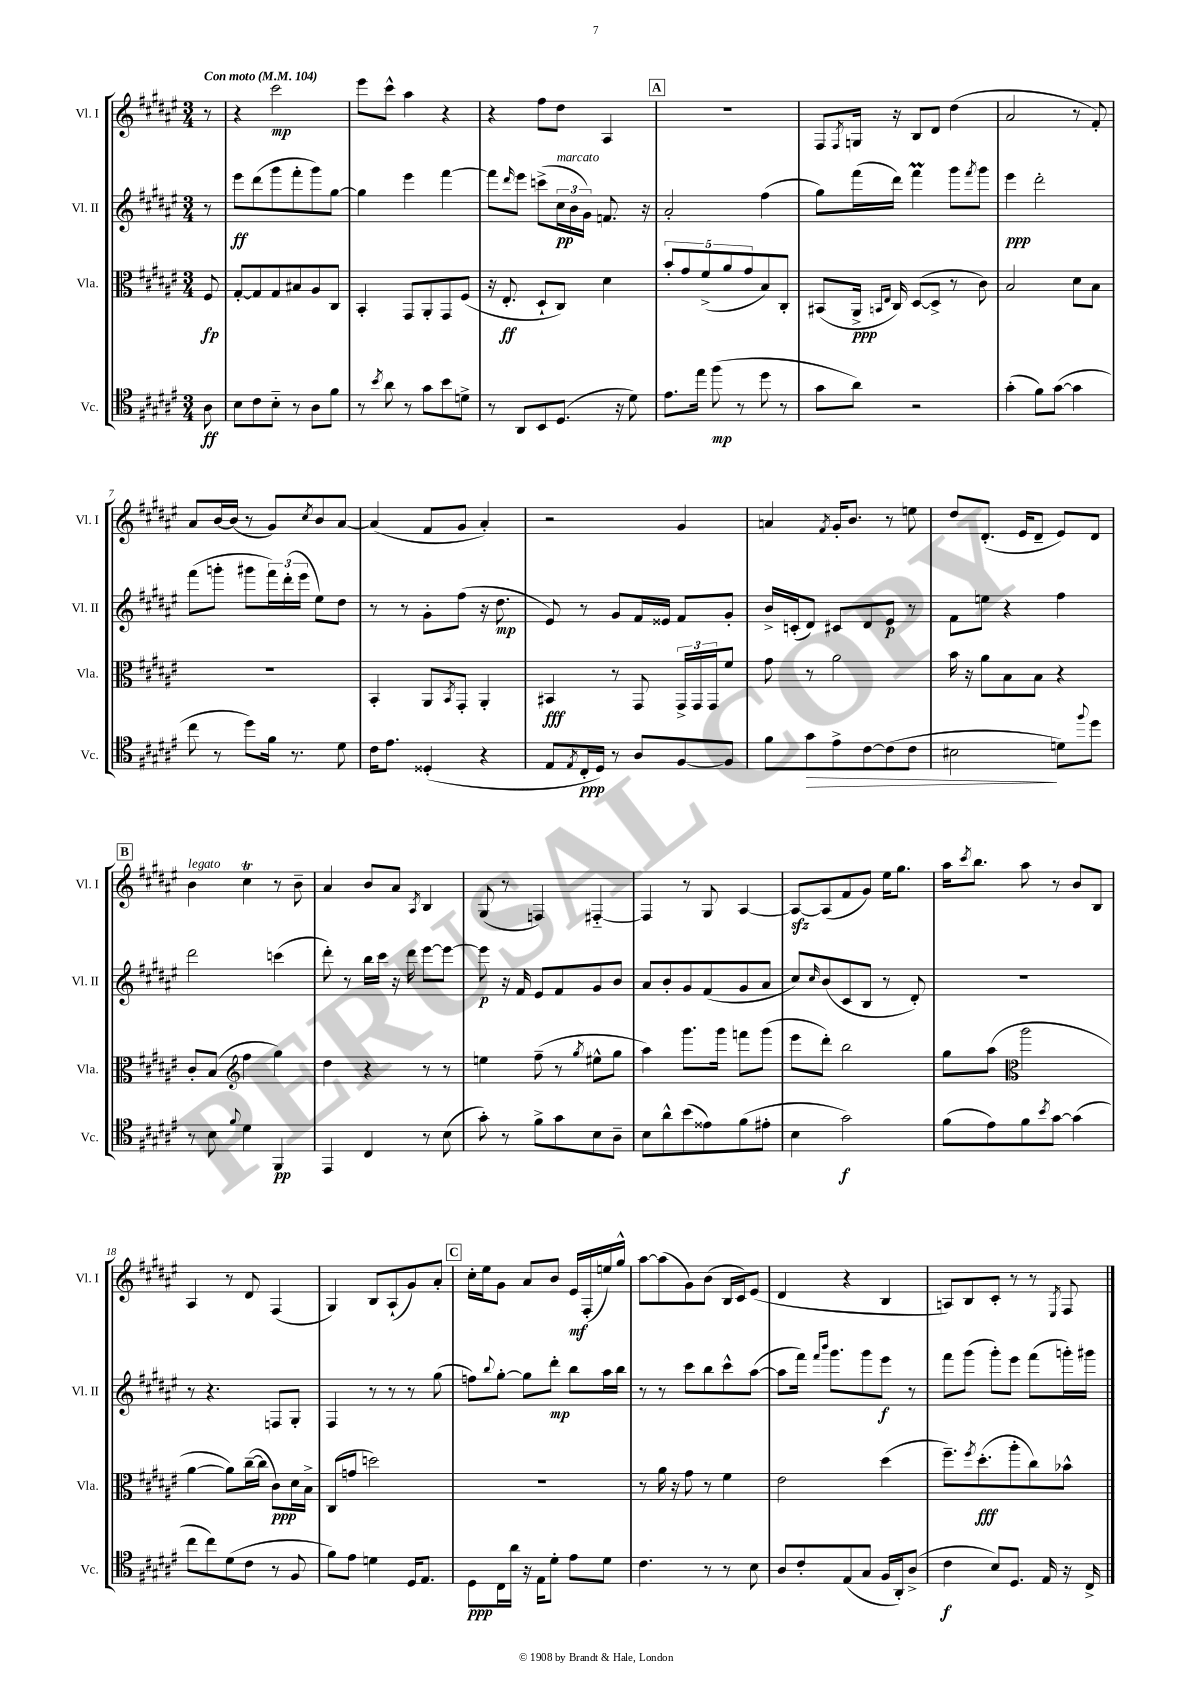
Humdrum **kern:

**kern	**kern	**kern	**kern
*staff4	*staff3	*staff2	*staff1
*clefC4	*clefC3	*clefG2	*clefG2
*k[f#c#g#d#a#e#]	*k[f#c#g#d#a#e#]	*k[f#c#g#d#a#e#]	*k[f#c#g#d#a#e#]
*M3/4	*M3/4	*M3/4	*M3/4
*MM104	*MM104	*MM104	*MM104
8A#\	8F#/	8r	8r
=	=	=	=
8B\L	[8G#'/L	8eee#\L	4r
8c#\	8G#/]	(8ddd#\	.
8B'~\J	8G#/	8ggg#\	2ccc#\
8r	8B#/	8fff#'\	.
8A#\L	8A#/	8ggg#\)	.
8f#\J	8C#/J	[8gg#\J	.
=	=	=	=
8r	4BB'/	4gg#\]	8eee#\L
8qb/	.	.	.
8a#\	.	.	8ccc#^^\J
8r	8GG#/L	4eee#\	4aa#\
8g#\L	8AA#'/	.	.
8b\	8GG#/	[4fff#\	4r
8d^\J	(8F#/J	.	.
=	=	=	=
8r	16r	8fff#\]L	4r
.	8.E#'/	.	.
.	.	16qqddd#/	.
8AA#/L	.	8eee#\J	.
8BB/	8D#`/L	(8ccc^\L	8ff#\L
(8.D#/J	8C#/J)	24cc#\L	8dd#\J
.	.	24b\	.
.	.	24g#\JJ)	.
.	4d#\	8.f/	4A#/
16r	.	.	.
8d#\)	.	.	.
.	.	16r	.
=	=	=	=
8.e#\L	10b'/L	2a#'/	2.r
.	10g#/	.	.
16ee#\Jk	.	.	.
.	(10f#^/	.	.
(8ff#\	.	.	.
.	10a#/	.	.
8r	.	.	.
.	10g#/	.	.
8dd#\	8B/)	(4ff#\	.
8r	8C#'/J	.	.
=	=	=	=
8g#\L	(8BB#/L	8gg#\L)	8F#/L
.	.	.	8qF#/
8a#\J)	16AA#^/Jk	(16fff#\L	16G/Jk
.	16qqBB/LL	.	.
.	16qqE#/JJ	.	.
.	16C#/)	16ddd#\JJ)	16r
2r	([8D#/L	4fff#\	8B/L
.	8D#^/]J	.	8d#/J
.	8r	8ggg#\L	(4dd#\
.	.	8qfff#/	.
.	8c#\)	8ggg#\J	.
=	=	=	=
(4g#'\	2B/	4eee#\	2a#/
8f#\L)	.	2ddd#'\	.
([8g#\J	.	.	.
4g#\]	8d#\L	.	8r
.	8B\J	.	8f#'/)
=	=	=	=
8cc#\	2.r	(8fff#\L	8a#/L
8r	.	8ggg'\J	[16b/L
.	.	.	(16b/]JJ
8dd#\L)	.	8ggg#\L	8r
16f#\Jk	.	24fff#\L)	8g#/L)
.	.	(24ddd#'\	.
8.r	.	.	.
.	.	24eee#\JJ	.
.	.	.	8qcc#/
.	.	8ee#\L)	8b/
8d#\	.	8dd#\J	[8a#/J
=	=	=	=
16c#\LK	4BB'/	8r	(4a#/]
8.e#\J	.	.	.
.	.	8r	.
(4D##'/	8AA#/L	8g#'\L	8f#/L
.	8qBB/	.	.
.	8GG#'/J	(8ff#\J	8g#/J
4r	4AA#'/	16r	4a#'/)
.	.	8.dd#\	.
=	=	=	=
8E#/L	4BB#/	8e#/)	2r
8qE#/	.	.	.
16C#'/L	.	8r	.
16D#/JJ)	.	.	.
8r	8r	8g#/L	.
8A#/L	8GG#/	16f#/L	.
.	.	16e##/JJ	.
[8F#/	24GG#^/LL	8f#/L	4g#/
.	24GG#/	.	.
.	24GG#/J	.	.
8F#/]J	8f#/J	8g#'/J	.
=	=	=	=
8f#\L	8g#\	16b^/LL	4a/
.	.	(16c'/J	.
8g#\	8r	8d#/J)	.
.	.	.	8qf#/
8e#^\	2a#\	8c#/L	16g#'/LK
.	.	.	8.b/J
[8c#\	.	8d#/	.
(8c#\]	.	8e#/J	8r
8c#\J	.	8r	8ee\
=	=	=	=
2B#\	16b\	8f#\L	8dd#/L
.	16r	.	.
.	8a#\L	8ee\J	(8.d#'/J
.	8B\	4r	.
.	.	.	16e#/LK
.	8B\J	.	8d#~/J
8d\L)	4r	4ff#\	8e#/L)
8qqff#/	.	.	.
8dd#\J	.	.	8d#/J
=	=	=	=
8r	8c#'/L	2ddd#\	4b\
8B\	(8B/J	.	.
*	*clefG2	*	*
8qqf#/	.	.	.
4d#\	4ff#\	.	4cc#\
4FF#/	4gg#\)	(4ccc\	8r
.	.	.	8b~\
=	=	=	=
4EE#/	4dd#\	8ddd#'\)	4a#/
.	.	8r	.
4C#/	4r	16bb\LL	8b/L
.	.	16ccc#\JJ	.
.	.	16r	8a#/J
.	.	16ddd#\	.
.	.	.	8qA#/
8r	8r	[8eee#\L	4B/
(8B\	8r	8eee#\_J	.
=	=	=	=
8g#'\)	4ee\	8eee#\]	(8G#/
8r	.	16r	8r
.	.	16f#/	.
8f#^\L	(8ff#~\	8e#/L	4F/)
8g#\	8r	8f#/	.
.	8qgg#/	.	.
8B\	8ee#^^\L	8g#/	[4F#'~/
8A#~\J	8gg#\J	8b/J	.
=	=	=	=
8B\L	4aa#\)	8a#/L	4F#/]
8a#^^\	.	8b'/	.
(8b\	8.ggg#\L	8g#/	8r
8e##\)	.	(8f#/	8G#/
.	16ggg#\Jk	.	.
(8f#\	8fff\L	8g#/	[4A#/
8e#'\J	(8ggg#\J	8a#/J	.
=	=	=	=
4B\	8eee#\L	8cc#/L)	8A#/_L
.	.	16qqcc#/	.
.	8ddd#'\J)	(8b/	(8A#/]
2g#\)	2bb\	8c#/	8f#/
.	.	8B/J	8g#/J)
.	.	8r	16ee#\LK
.	.	.	8.gg#\J
.	.	8d#'/)	.
=	=	=	=
(8f#\L	8gg#\L	2.r	16aa#\LK
.	.	.	8qccc#/
.	.	.	8.bb\J
8e#\)	(8aa#\J	.	.
*	*clefC3	*	*
8f#\	2aa#\	.	8aa#\
8qb/	.	.	.
[8g#\J	.	.	8r
(4g#\]	.	.	8b/L
.	.	.	8B/J
=	=	=	=
8cc#\L	[4a#\	8r	4A#/
8cc#\)	.	4.r	.
(8d#\	8a#\]L)	.	8r
8c#\J	([16cc#~\L	.	8d#/
.	16cc#\]JJ	.	.
8r	8c#\L)	8F/L	(4F#/
8F#/	16d#\L	8G#'/J	.
.	16B^\JJ	.	.
=	=	=	=
8f#\L)	(8C#/L	4F#/	4G#/)
8e#\J	8g/J	.	.
4d\	2dd\)	8r	8B/L
.	.	8r	(8A#`/
16D#/LK	.	8r	8g#/)
8.E#/J	.	.	.
.	.	(8gg#\	8a#'/J
=	=	=	=
8D#\L	2.r	8ff\L)	16cc#'\LL
.	.	.	16ee#\J
.	.	8qqbb/	.
16C#\L	.	[8gg#'\J	8g#\J
16a#\JJ	.	.	.
16r	.	8gg#\]L	8a#/L
16E#\LK	.	.	.
8d#'\J	.	8ddd#'\J	8b/J
8e#\L	.	8bb\L	16e#/LL
.	.	.	(16F#'/
8d#\J	.	16aa#\L	16ee/)
.	.	16bb\JJ	16gg#^^/JJ
=	=	=	=
4.c#\	8r	8r	[8aa#\L
.	16a#\	8r	(8aa#\]
.	16r	.	.
.	8g#\	8ccc#\L	8g#\)
8r	8r	8bb\	(8b\J
8r	4f#\	8ccc#^^\	16B/LL
.	.	.	16c#/J)
8B\	.	([8aa#\J	(8e#/J
=	=	=	=
8A#/L	2e#\	8aa#\]L	4d#/
8c#'/	.	16fff#\Jk)	.
.	.	16qqfff#/LL	.
.	.	16qqbbb/JJ	.
.	.	8.ggg#\L	.
(8E#/	.	.	4r
8G#/J	.	8ggg#\	.
16F#/LL	(4dd#\	8eee#\J	4B/
16AA#'/J)	.	.	.
(8A#^/J	.	8r	.
=	=	=	=
4c#\	8.ff#~\L)	8fff#\L	8A/L)
.	.	(8ggg#\J	8B/
.	8qff#/	.	.
.	(8.dd#'\	.	.
8B/L)	.	8ggg#'\L)	8c#'/J
8.D#/J	8aa#'\	8eee#\J	8r
.	8cc#\)	(8fff#\L	8r
16E#/	.	.	.
.	.	.	8qE#/
16r	8b-^^\J	16ggg'\L)	8F#/
16C#^/	.	16ggg#\JJ	.
==	==	==	==
*-	*-	*-	*-
